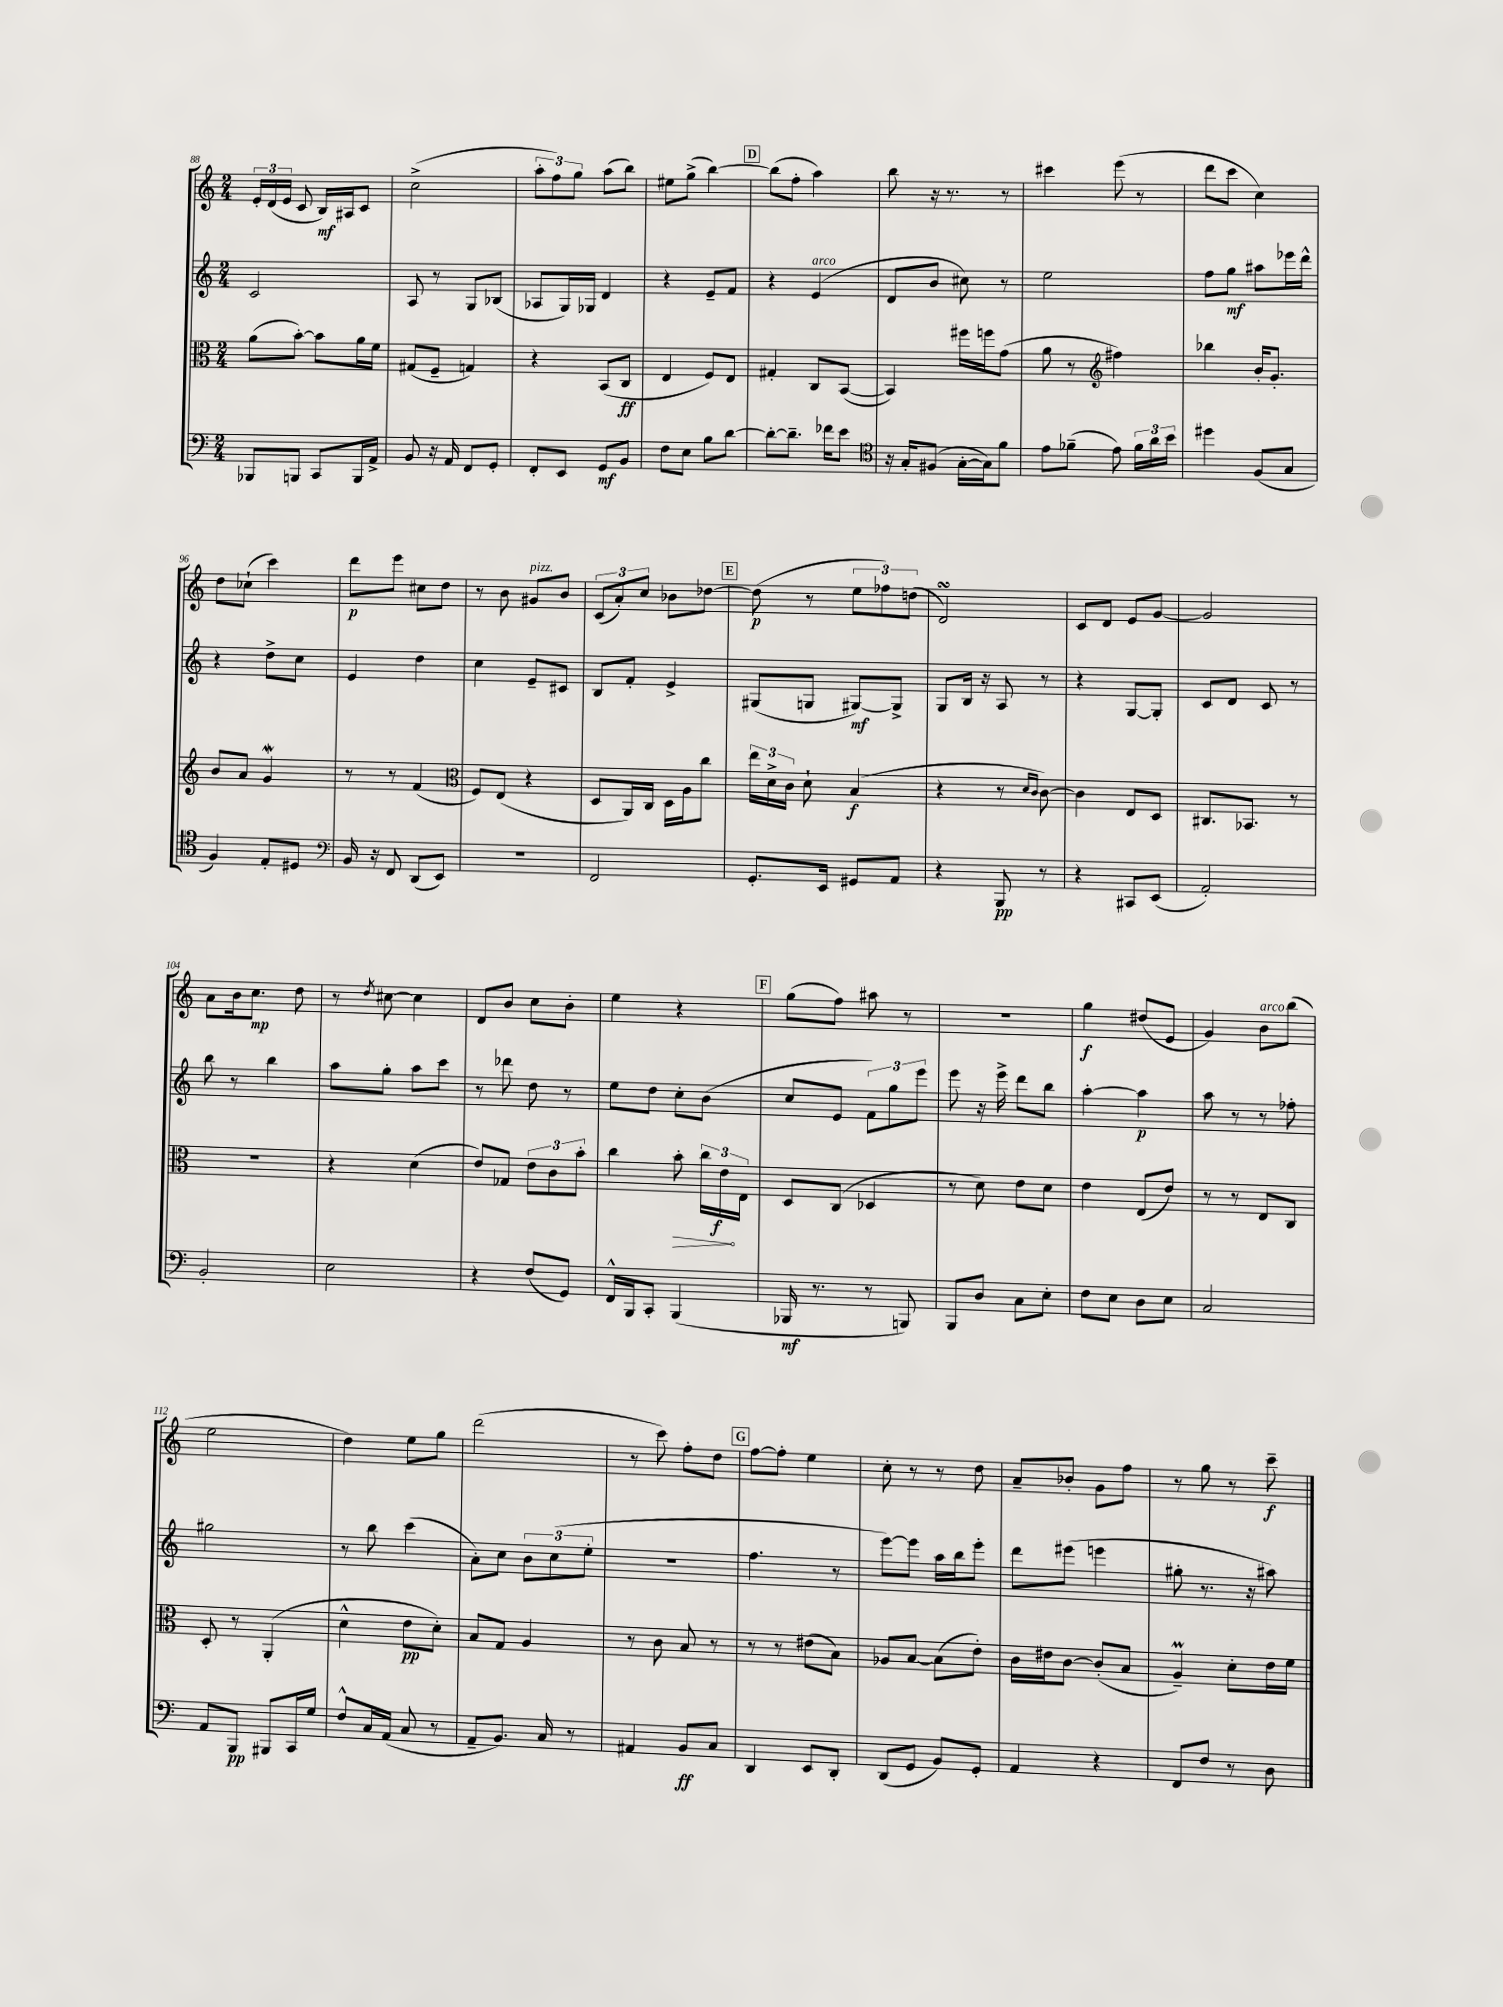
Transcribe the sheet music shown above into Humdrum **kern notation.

**kern	**kern	**kern	**kern
*staff4	*staff3	*staff2	*staff1
*clefF4	*clefC3	*clefG2	*clefG2
*k[]	*k[]	*k[]	*k[]
*M2/4	*M2/4	*M2/4	*M2/4
8BBB-	(8a	2c	24e'
.	.	.	(24d
.	.	.	24e
8BBB	[8b')	.	8c
8CC	8b]	.	16B)
.	.	.	16A#
16BBB	16a	.	8c
16AA^	16f	.	.
=	=	=	=
8BB	(8G#	8A	(2cc^
16r	8F~	8r	.
16AA	.	.	.
8FF	4G)	8G	.
8GG'	.	(8B-	.
=	=	=	=
8FF'	4r	8A-	12aa'
.	.	.	12ff)
8EE	.	16G)	.
.	.	.	12gg
.	.	16G-	.
8GG	(8BB	4d	(8aa
8BB	8C	.	8bb)
=	=	=	=
8F	4E	4r	8ee#
8E	.	.	(8gg^
8B	8F)	8e~	[4bb)
[8d	8E	8f	.
=	=	=	=
8d'_	4G#'	4r	(8bb]
8.d~]	.	.	8ff'
.	8C	(4e	4aa)
16f-	.	.	.
8e	([8BB	.	.
=	=	=	=
*clefC4	*	*	*
16r	4BB])	8d	8bb
16G'	.	.	.
(8F#	.	8b	16r
.	.	.	8.r
[16G'	16ff#	8cc#)	.
16G])	16ff	.	.
8f	(8g	8r	8r
=	=	=	=
8e	8a	2ee	4ccc#
(8f-~	8r	.	.
*	*clefG2	*	*
8e)	4ff#)	.	(8eee
24f-	.	.	8r
24a	.	.	.
24b	.	.	.
=	=	=	=
4dd#	4bb-	8ff	8ddd
.	.	8gg	8ccc
(8F	16b'	8aa#	4cc)
.	8.g'	.	.
8G	.	16eee-	.
.	.	16ddd^^	.
=	=	=	=
4F)	8b	4r	8dd
.	8a	.	(8cc-`
8E'	4g	8dd^	4ccc)
8D#	.	8cc	.
=	=	=	=
*clefF4	*	*	*
16BB	8r	4e	8ddd
16r	.	.	.
8FF	8r	.	8eee
(8DD	(4f	4dd	8cc#
8EE)	.	.	8dd
=	=	=	=
*	*clefC3	*	*
2r	8F)	4cc	8r
.	(8E	.	8b
.	4r	8e~	8g#
.	.	8c#	8b
=	=	=	=
2FF	8D	8B	(12c
.	.	.	12a')
.	16AA)	8f'	.
.	.	.	12cc
.	16C	.	.
.	16D	4e^	8b-
.	16A	.	.
.	8cc	.	[8dd-
=	=	=	=
8.GG'	24ee	(8G#	(8dd-]
.	24d^	.	.
.	24c	.	.
.	8d`	8G	8r
16EE	.	.	.
8GG#	(4B	[8G#)	12ee
.	.	.	12ff-)
8AA	.	8G#^]	.
.	.	.	(12dd
=	=	=	=
4r	4r	8G	2d)
.	.	16B	.
.	.	16r	.
8BBB	8r	8A	.
.	16qqd	.	.
.	16qqc	.	.
8r	[8c)	8r	.
=	=	=	=
4r	4c]	4r	8c
.	.	.	8d
8CC#	8E	[8G	8e
(8EE	8D	8G']	[8g
=	=	=	=
2AA')	8.C#	8c	2g]
.	.	8d	.
.	8.BB-	.	.
.	.	8c	.
.	8r	8r	.
=	=	=	=
2BB'	2r	8bb	8a
.	.	8r	16b
.	.	.	8.cc
.	.	4bb	.
.	.	.	8dd
=	=	=	=
2E	4r	8aa	8r
.	.	.	8qdd
.	.	8gg'	[8cc#
.	(4d	8aa	4cc#]
.	.	8ccc	.
=	=	=	=
4r	8e)	8r	8d
.	8G-	8ddd-	8b
(8F	12e	8dd	8cc
.	12c	.	.
8GG)	.	8r	8b'
.	12b'	.	.
=	=	=	=
16FF^^	4cc	8ee	4ee
16BBB	.	.	.
8CC'	.	8dd	.
(4BBB	8b'	8cc'	4r
.	24cc	(8b	.
.	24e	.	.
.	24E	.	.
=	=	=	=
16BBB-	8D	8cc	(8gg
8.r	.	.	.
.	(8C	8e	8ff)
8r	4D-	12f)	8aa#
.	.	12gg	.
8BBB)	.	.	8r
.	.	12eee	.
=	=	=	=
8BBB	8r	8eee	2r
8D	8d)	16r	.
.	.	16eee^	.
8C	8e	8ddd	.
8E'	8d	8bb	.
=	=	=	=
8F	4e	[4aa'	4gg
8E	.	.	.
8D	(8E	4aa]	(8dd#
8E	8e)	.	8e
=	=	=	=
2C	8r	8aa	4g)
.	8r	8r	.
.	8E	8r	8b
.	8C	8ff-'	(8bb
=	=	=	=
8AA	8D'	2gg#	2ee
8BBB	8r	.	.
8BBB#	(4AA'	.	.
16CC	.	.	.
16G	.	.	.
=	=	=	=
8F^^	4d^^	8r	4dd)
16C	.	8bb	.
(16AA	.	.	.
8C	8e	(4ccc	8ee
8r	8d')	.	8gg
=	=	=	=
8AA~	8B	8a')	(2ddd
8.BB)	8G	8cc	.
.	4A	12b	.
16C	.	.	.
.	.	(12cc	.
8r	.	.	.
.	.	12ee'	.
=	=	=	=
4AA#	8r	2r	8r
.	8c	.	8ccc)
8BB	8B	.	8ff'
8C	8r	.	8dd
=	=	=	=
4DD	8r	4.ff	[8ff
.	8r	.	8ff']
8EE	(8e#	.	4ee
8DD'	8B)	8r	.
=	=	=	=
(8DD	8A-	[8eee)	8cc'
8GG	[8B	8eee]	8r
8BB)	(8B]	16aa	8r
.	.	16bb	.
8GG'	8e')	8eee'	8dd
=	=	=	=
4AA	16c	8ddd	8a~
.	16e#	.	.
.	[8c	(8eee#	8b-'
4r	(8c']	4eee	8g
.	8B	.	8ff
=	=	=	=
8FF	4A~)	8gg#'	8r
8F	.	8.r	8gg
8r	8d'	.	8r
.	.	16r	.
8D	16e	8aa#)	8ccc~
.	16f	.	.
==	==	==	==
*-	*-	*-	*-
